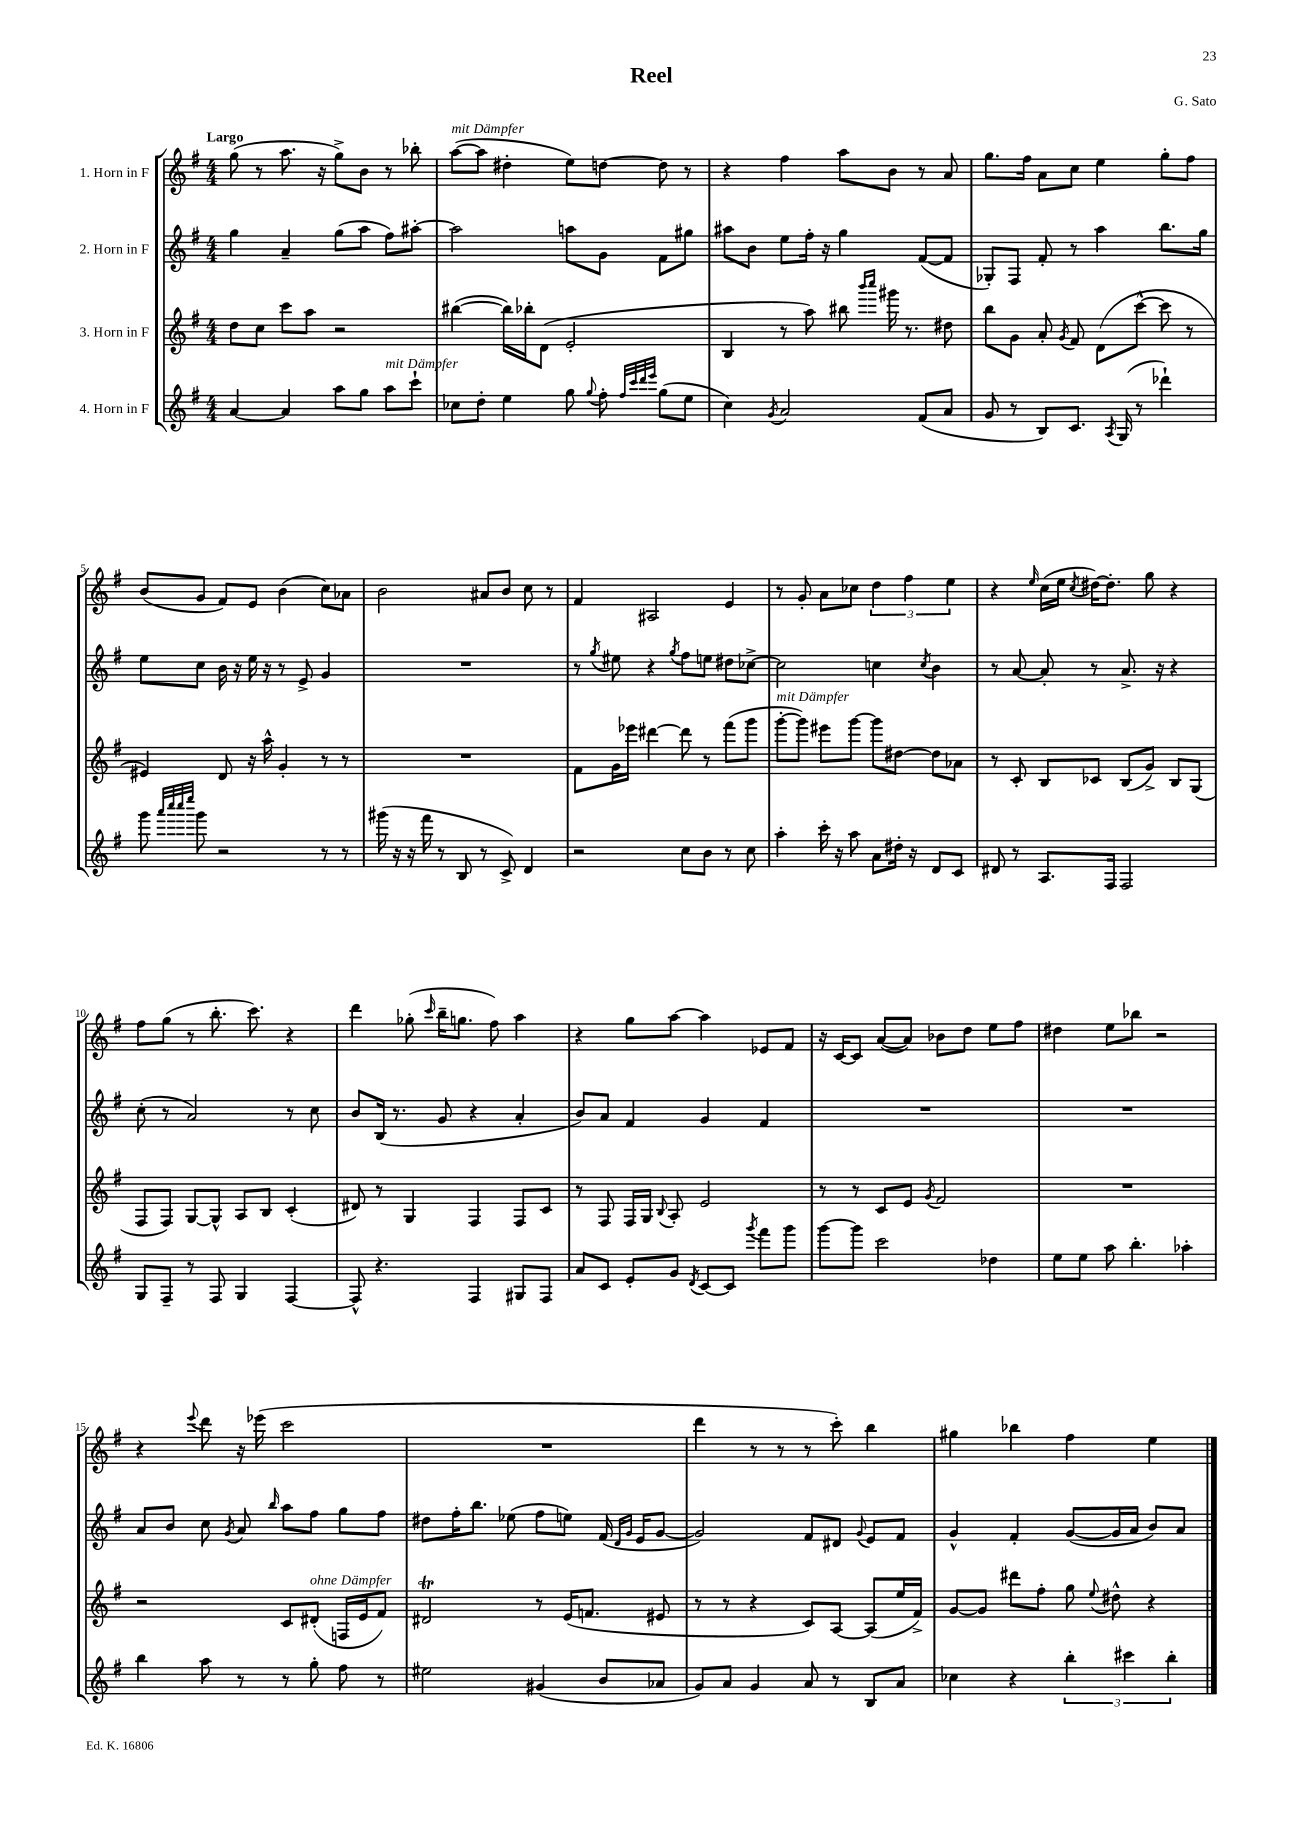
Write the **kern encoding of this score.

**kern	**kern	**kern	**kern
*part4	*part3	*part2	*part1
*staff4	*staff3	*staff2	*staff1
*I"4. Horn in F	*I"3. Horn in F	*I"2. Horn in F	*I"1. Horn in F
*clefG2	*clefG2	*clefG2	*clefG2
*k[f#]	*k[f#]	*k[f#]	*k[f#]
*M4/4	*M4/4	*M4/4	*M4/4
=1	=1	=1	=1
!	!	!	!LO:TX:a:B:t=Largo
[4a/	8dd\L	4gg\	(8gg\
.	8cc\J	.	8r
4a/]	8ccc\L	4a~/	8.aa\
.	8aa\J	.	.
.	.	.	16r
8aa\L	2r	(8gg\L	8gg^\L)
8gg\J	.	8aa\J	8b\J
!LO:TX:a:i:t=mit Dämpfer	!	!	!
8aa\L	.	8ff#\L)	8r
8ccc`\J	.	[8aa#X'\J	8bb-X'\
=2	=2	=2	=2
!	!	!	!LO:TX:a:i:t=mit Dämpfer
8cc-X\L	([4bb#X\	2aa#\]	([8aa\L
8dd'\J	.	.	8aa\J]
4ee\	16bb#\LL])	.	4dd#X'\
.	16bb-X'\J	.	.
.	(8d\J	.	.
8gg\	2e'/	8aan\L	8ee\L)
8qqgg/	.	.	.
8ff#'\	.	8g\J	[8ddn\J
32qqff#/LLL	.	.	.
32qqccc/	.	.	.
32qqddd/	.	.	.
32qqeee/JJJ	.	.	.
(8gg\L	.	8f#\L	8dd\]
8ee\J	.	8gg#X\J	8r
=3	=3	=3	=3
4cc\)	4B/	8aa#X\L	4r
.	.	8b\J	.
8qg/	.	.	.
2a/	8r	8ee\L	4ff#\
.	8aa\)	16ff#'\Jk	.
.	.	16r	.
.	8bb#X\	4gg\	8aa\L
.	16qqbbb/LL	.	.
.	16qqcccc/JJ	.	.
.	16ggg#X\	.	8b\J
.	8.r	.	.
(8f#/L	.	([8f#/L	8r
8a/J	8dd#X\	8f#/J]	8a/
=4	=4	=4	=4
8g/	8bb\L	8G-X'/L)	8.gg\L
8r	8g\J	8F#/J	.
.	.	.	16ff#\Jk
8B/L)	8a'/	8f#'/	8a\L
.	8qg/	.	.
8.c/J	8f#/	8r	8cc\J
.	(8d\L	4aa\	4ee\
8qA/	.	.	.
(16G/	.	.	.
8r	[8ccc^^\J	.	.
4ddd-X`\)	8ccc\]	8.bb\L	8gg'\L
.	8r	.	8ff#\J
.	.	16gg\Jk	.
!!LO:LB:g=z
=5	=5	=5	=5
8ggg\	4e#X/)	8ee\L	(8b/L
32qqaaa/LLL	.	.	.
32qqcccc/	.	.	.
32qqcccc/	.	.	.
32qqeeee/JJJ	.	.	.
8ggg\	.	8cc\J	8g/J
2r	8d/	16b\	8f#/L)
.	.	16r	.
.	16r	16ee\	8e/J
.	16aa^^\	16r	.
.	4g'/	8r	(4b\
.	.	8e^/	.
8r	8r	4g/	8cc\L)
8r	8r	.	8a-X\J
=6	=6	=6	=6
(16ggg#X\	1r	1r	2b\
16r	.	.	.
16r	.	.	.
16fff#\	.	.	.
8r	.	.	.
8B/	.	.	.
8r	.	.	8a#X/L
8c^/)	.	.	8b/J
4d/	.	.	8cc\
.	.	.	8r
=7	=7	=7	=7
2r	8f#\L	8r	4f#/
.	.	8qgg/	.
.	16g\L	8ee#X\	.
.	16eee-X\JJ	.	.
.	[4ddd#X\	4r	2A#X/
.	.	8qgg/	.
8cc\L	8ddd#\]	8ff#\L	.
8b\J	8r	8een\J	.
8r	(8fff#\L	8dd#X\L	4e/
8cc\	8ggg\J	[8cc-X^\J	.
=8	=8	=8	=8
!	!LO:TX:a:i:t=mit Dämpfer	!	!
4aa'\	[8ggg'\L	2cc-\]	8r
.	8ggg\J])	.	8g'/
16ccc'\	8eee#X\L	.	8a\L
16r	.	.	.
8aa\	[8ggg\J	.	8cc-X\J
8a\L	8ggg\L]	4ccn\	6dd\
16dd#X'\Jk	[8dd#X\J	.	.
.	.	.	6ff#\
16r	.	.	.
.	.	8qcc/	.
8d/L	8dd#\L]	4b\	.
.	.	.	6ee\
8c/J	8a-X\J	.	.
=9	=9	=9	=9
8d#X/	8r	8r	4r
8r	8c'/	[8a/	.
.	.	.	16qqee/
8.A/L	8B/L	8a'/]	(16cc\LL
.	.	.	16ee\JJ
.	.	.	8qcc/
.	8c-X/J	8r	[16dd#X\KL)
16F#/Jk	.	.	8.dd#'\J]
2F#/	(8B/L	8.a^/	.
.	8g^/J)	.	8gg\
.	.	16r	.
.	8B/L	4r	4r
.	(8G/J	.	.
!!LO:LB:g=z
=10	=10	=10	=10
8G/L	8F#/L	(8cc'\	8ff#\L
8F#~/J	8F#/J)	8r	(8gg\J
8r	[8G/L	2a/)	8r
8F#/	8G^^/J]	.	8.bb'\
4G/	8A/L	.	.
.	.	.	8.ccc\)
.	8B/J	.	.
[4F#/	(4c'/	8r	4r
.	.	8cc\	.
=11	=11	=11	=11
8F#^^/]	8d#X/)	8b/L	4ddd\
4.r	8r	(16B/Jk	.
.	.	8.r	.
.	4G/	.	(8gg-X'\
.	.	.	16qqccc/
.	.	8g/	16bb~\KL
.	.	.	8.ggn\J
4F#/	4F#/	4r	.
.	.	.	8ff#\)
8G#X/L	8F#/L	4a'/	4aa\
8F#/J	8c/J	.	.
=12	=12	=12	=12
8a/L	8r	8b/L)	4r
8c/J	8F#/	8a/J	.
8e'/L	16F#/LL	4f#/	8gg\L
.	16G/JJ	.	.
.	8qqB/	.	.
8g/J	8A'/	.	[8aa\J
8qd/	.	.	.
[8c/L	2e/	4g/	4aa\]
8c/J]	.	.	.
8qggg/	.	.	.
8fff#\L	.	4f#/	8e-X/L
8ggg\J	.	.	8f#/J
=13	=13	=13	=13
[8ggg\L	8r	1r	16r
.	.	.	[16c/KL
8ggg\J]	8r	.	8c/J]
2ccc\	8c/L	.	([8a/L
.	8e/J	.	8a/J])
.	8qg/	.	.
.	2f#/	.	8b-X\L
.	.	.	8dd\J
4dd-X\	.	.	8ee\L
.	.	.	8ff#\J
=14	=14	=14	=14
8ee\L	1r	1r	4dd#X\
8ee\J	.	.	.
8aa\	.	.	8ee\L
4.bb'\	.	.	8bb-X\J
.	.	.	2r
4aa-X'\	.	.	.
!!LO:LB:g=z
=15	=15	=15	=15
4bb\	2r	8a/L	4r
.	.	8b/J	.
.	.	.	8qqeee/
8aa\	.	8cc\	8ddd\
.	.	8qg/	.
8r	.	8a/	16r
.	.	.	(16eee-X\
.	.	16qqbb/	.
8r	8c/L	8aa\L	2ccc\
!	!LO:TX:a:i:t=ohne Dämpfer	!	!
8gg'\	(8d#X'/J	8ff#\J	.
8ff#\	16Fn/LL	8gg\L	.
.	16e/J	.	.
8r	8f#/J)	8ff#\J	.
=16	=16	=16	=16
2ee#X\	2d#Xt/	8dd#X\L	1r
.	.	16ff#'\K	.
.	.	8.bb\J	.
.	.	(8ee-X\	.
(4g#X/	8r	8ff#\L	.
.	(16e/KL	8een\J)	.
.	8.fn/J	.	.
8b/L	.	(16f#/	.
.	.	16qqd/LL	.
.	.	16qqg/JJ	.
.	.	16e/KL	.
8a-X/J	8e#X/	[8g/J	.
=17	=17	=17	=17
8g/L)	8r	2g/])	4ddd\
8a/J	8r	.	.
4g/	4r	.	8r
.	.	.	8r
8a/	8c/L)	8f#/L	8r
8r	[8A/J	8d#X/J	8ccc'\)
.	.	8qqg/	.
8B/L	(8A/L]	8e/L	4bb\
8a/J	16ee/L	8f#/J	.
.	16f#^/JJ)	.	.
=18	=18	=18	=18
4cc-X\	[8g/L	4g^^/	4gg#X\
.	8g/J]	.	.
4r	8ddd#X\L	4f#'/	4bb-X\
.	8ff#'\J	.	.
6bb'\	8gg\	([8g/L	4ff#\
.	8qqee/	.	.
.	8dd#X^^\	16g/L]	.
6ccc#X\	.	.	.
.	.	16a/JJ	.
.	4r	8b/L)	4ee\
6bb'\	.	.	.
.	.	8a/J	.
==	==	==	==
*-	*-	*-	*-
